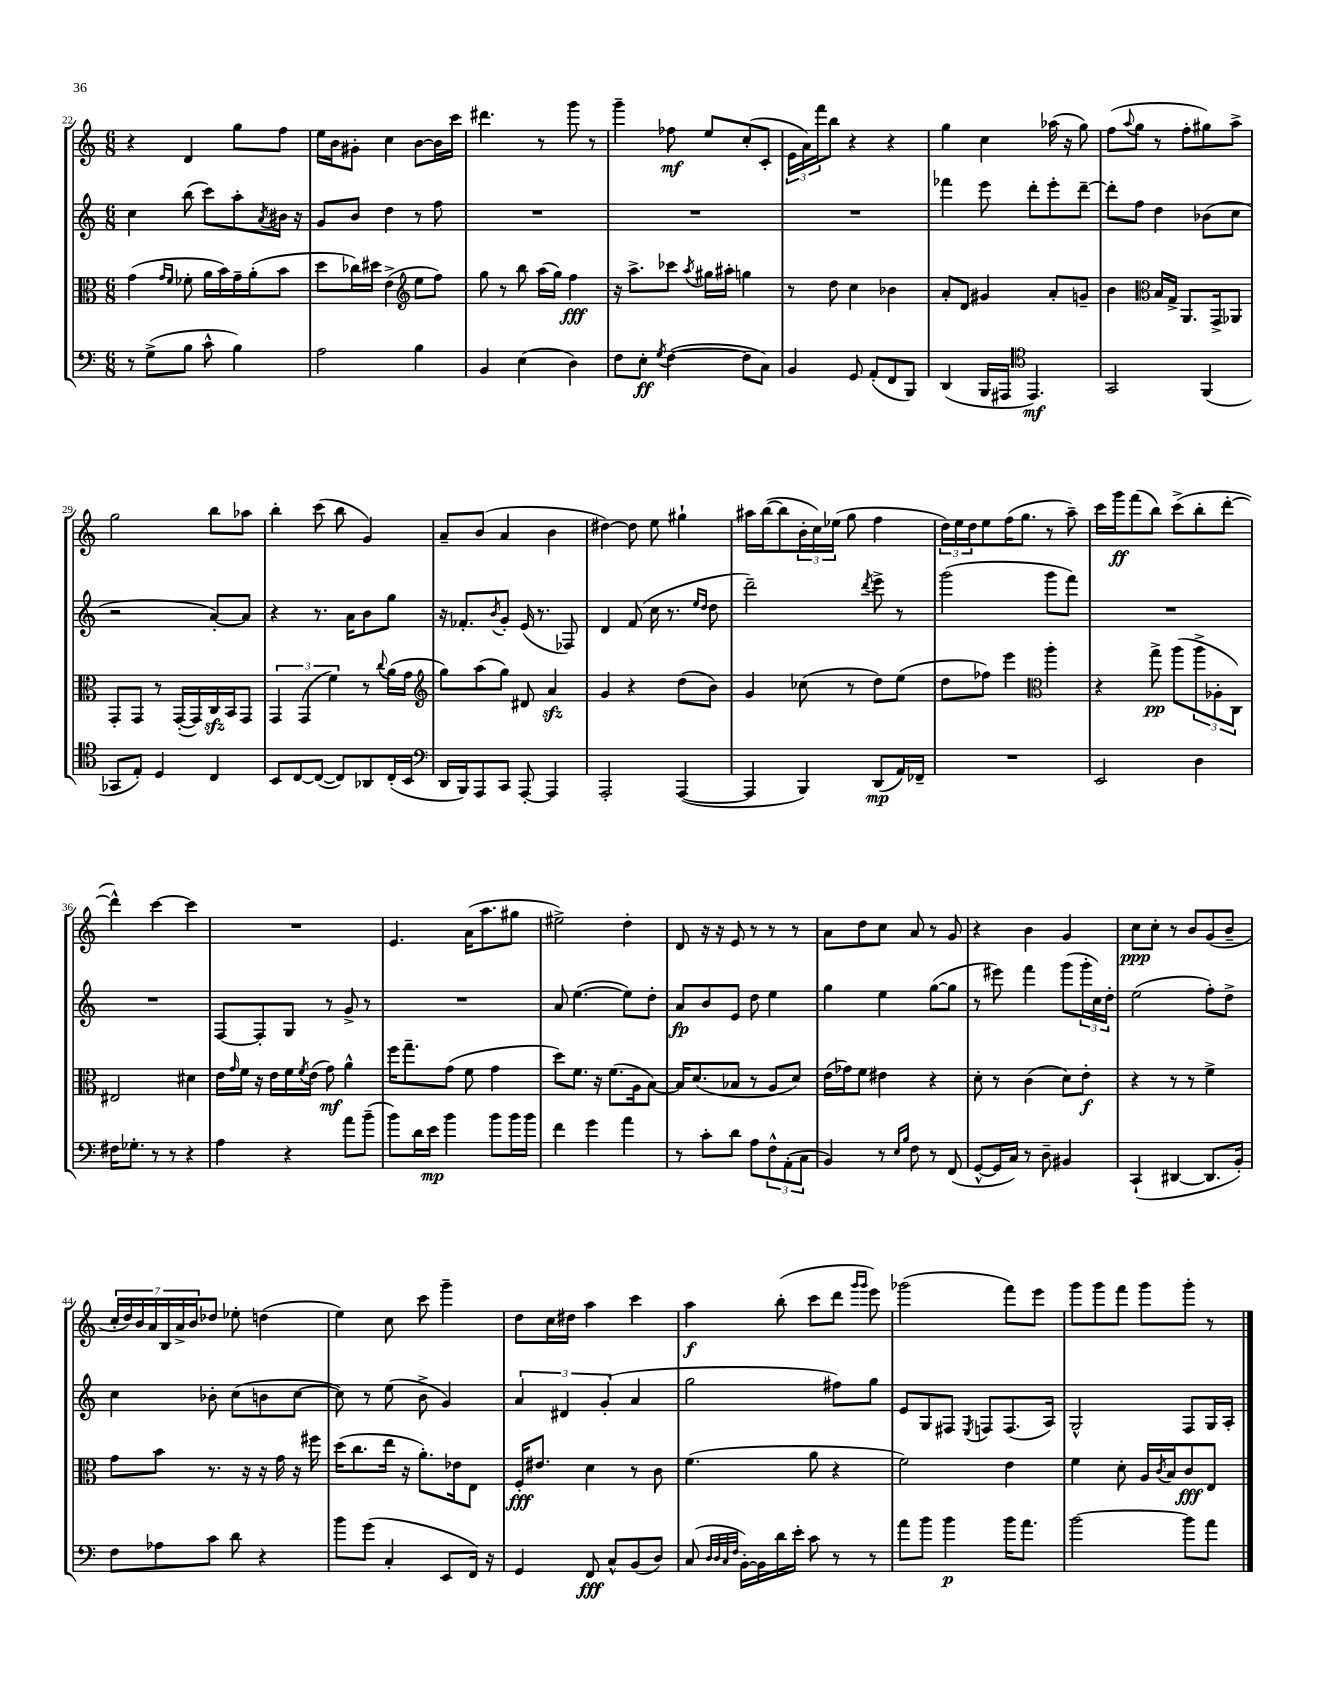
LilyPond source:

<<
\new StaffGroup <<
\new Staff = "s0" {
    \clef treble \key c \major \numericTimeSignature \time 6/8
    r4 d'4 g''8 f''8 |
    e''16 b'16 gis'8-. c''4 b'8~ b'16 c'''16 |
    dis'''4. r8 g'''8 r8 |
    g'''4-- fes''8\mf e''8 c''8-.( c'8-. |
    \tuplet 3/2 { e'16 a'16) f'''16 } b''8 r4 r4 |
    g''4 c''4 aes''16( r16 g''8) |
    f''8( \appoggiatura { a''8 } g''8 r8 f''8-. gis''8) a''8-> |
    g''2 b''8 aes''8 |
    b''4-. c'''8( b''8 g'4) |
    a'8-- b'8( a'4 b'4 |
    dis''4~) dis''8 e''8 gis''4-! |
    ais''16 b''16~( b''8 \tuplet 3/2 { b'16-. c''16) ees''16( } g''8 f''4 |
    \tuplet 3/2 { d''16) e''16 d''16 } e''8 f''16( g''8. r8 a''8--) |
    c'''16 g'''16\ff f'''8( b''8) c'''8->( b''8-. d'''8~-. |
    d'''4-^) c'''4~ c'''4 |
    R2. |
    e'4. a'16( a''8. gis''8 |
    eis''2->) d''4-. |
    d'8 r16 r16 e'8 r8 r8 r8 |
    a'8 d''8 c''8 a'8 r8 g'8 |
    r4 b'4 g'4 |
    c''8\ppp c''8-. r8 b'8 g'8( b'8-- |
    \tuplet 7/4 { c''16-. d''16) b'16 a'16 b16 a'16-> b'16 } des''8 ees''8-. d''4( |
    e''4) c''8 c'''8 g'''4-- |
    d''8 c''16 dis''16 a''4 c'''4 |
    a''4\f b''8-.( c'''8 d'''8 \grace { g'''16 g'''16 } e'''8) |
    ges'''2( f'''8) e'''8 |
    g'''8 g'''8 f'''8 g'''8 g'''8-. r8 \bar "|." |
}
\new Staff = "s1" {
    \clef treble \key c \major \numericTimeSignature \time 6/8
    c''4 b''8( c'''8) a''8-. \acciaccatura { a'8 } bis'16 r16 |
    g'8 b'8 d''4 r8 f''8 |
    R2. |
    R2. |
    R2. |
    fes'''4 e'''8 d'''8-. e'''8-. d'''8~-- |
    d'''8-. f''8 d''4 bes'8( c''8 |
    r2 a'8~-.) a'8 |
    r4 r8. a'16 b'8 g''8 |
    r16 fes'8.-. \acciaccatura { b'8 } g'8-. e'16( r8. fes8) |
    d'4 f'8( c''16 r8. \grace { e''16 d''16 } d''8 |
    d'''2--) \acciaccatura { d'''8 } e'''8-> r8 |
    g'''2( g'''8 f'''8) |
    R2. |
    R2. |
    f8~ f8-. g8 r8 g'8-> r8 |
    R2. |
    a'8 e''4.~( e''8) d''8-. |
    a'8\fp b'8 e'8 d''8 e''4 |
    g''4 e''4 g''8~( g''8 |
    r8 eis'''8) f'''4 g'''8( \tuplet 3/2 { g'''16-. c''16) d''16-. } |
    e''2( f''8-.) d''8-> |
    c''4 bes'8-. c''8( b'8 c''8~ |
    c''8) r8 e''8( b'8-> g'4) |
    \tuplet 3/2 { a'4 dis'4 g'4-.( } a'4 |
    g''2 fis''8) g''8 |
    e'8 g8 fis8 \acciaccatura { e8 } f8 f8.( a16) |
    g2-^ f8 g16 a16-. \bar "|." |
}
\new Staff = "s2" {
    \clef alto \key c \major \numericTimeSignature \time 6/8
    g'4( \grace { g'16 f'16 } fes'8-. a'16 b'16) g'16-- a'16-.( b'8 |
    d''8 ces''16) dis''16 e'4->( \clef treble e''8 f''8) |
    g''8 r8 b''8 a''16( g''16) f''4\fff |
    r16 a''8.-> ces'''8 \acciaccatura { a''8 } gis''16 ais''16-. g''4 |
    r8 d''8 c''4 bes'4 |
    a'8-. d'8 gis'4 a'8-. g'8-- |
    b'4 \clef alto b16 g16-> a,8. g,16-> aes,8 |
    g,8-. g,8 r8 g,16~-.( g,16) c16\sfz b,16 g,8 |
    \tuplet 3/2 { g,4 g,4( f'4) } r8 \appoggiatura { c''8 } a'16( g'16 |
    \clef treble g''8) a''8( g''8) dis'8 a'4\sfz |
    g'4 r4 d''8( b'8) |
    g'4 ces''8( r8 d''8) e''8( |
    d''8 fes''8) e'''4 \clef alto a''4-. |
    r4 g''8->\pp a''8( \tuplet 3/2 { a''8-> aes8-. c8) } |
    eis2 dis'4 |
    e'16 \grace { g'16 } f'16 r16 e'16 f'16 \acciaccatura { f'8 } e'16( g'8\mf) a'4-^ |
    f''16 g''8.-- g'8( f'8 g'4 |
    d''8) f'8. r16 f'8.( a16 b8~) |
    b16 d'8.( bes8 r8 a8 d'8) |
    e'16( ges'16) f'8 eis'4 r4 |
    d'8-. r8 c'4( d'8) e'8-.\f |
    r4 r8 r8 f'4-> |
    g'8 b'8 r8. r16 r16 g'16 r16 fis''16 |
    d''16( c''8. e''16 r16 a'8.-.) ees'16 e8 |
    f16-.\fff eis'8. d'4 r8 c'8 |
    f'4.( a'8 r4 |
    f'2) e'4 |
    f'4 d'8-. a16 \acciaccatura { c'8 } b16 c'8\fff e8 \bar "|." |
}
\new Staff = "s3" {
    \clef bass \key c \major \numericTimeSignature \time 6/8
    r8 g8->( b8 c'8-^ b4) |
    a2 b4 |
    b,4 e4( d4) |
    f8 e8-.\ff \acciaccatura { g8 } f4~( f8 c8) |
    b,4 g,8 a,8-.( f,8 b,,8) |
    d,4( b,,16 ais,,16 \clef tenor e,4.\mf) |
    g,2 f,4( |
    ges,8 e8-.) d4 c4 |
    b,8 c8~ c8~( c8) aes,8 c16-.( b,16 |
    \clef bass d,16 b,,16) a,,8 c,8 a,,8~-. a,,4 |
    a,,2-. a,,4~( |
    a,,4 b,,4) d,8\mp( a,16) fes,16-- |
    R2. |
    e,2 d4 |
    fis16 ges8.-. r8 r8 r4 |
    a4 r4 a'8 b'8--( |
    b'8) d'16 e'16\mp b'4 b'8 b'16 b'16 |
    f'4 g'4 a'4 |
    r8 c'8-. d'8 a8 \tuplet 3/2 { f8-^ a,8-.( c8 } |
    b,4) r8 \grace { e16 b16 } f8 r8 f,8( |
    g,8~-^ g,16 c16) r8 d8-- bis,4 |
    c,4-!( dis,4~ dis,8. b,16-.) |
    f8 aes8 c'8 d'8 r4 |
    b'8 g'8( c4-. e,8 f,16) r16 |
    g,4 f,8\fff c8-^ b,8( d8) |
    c8( \grace { d32 d32 c32 f32 } b,16~-.) b,16 d'16 e'16-. c'8 r8 r8 |
    a'8 b'8 b'4\p b'16 a'8. |
    b'2~ b'8 a'8 \bar "|." |
}
>>
>>
\layout { \context { \Score currentBarNumber = #22 } }
